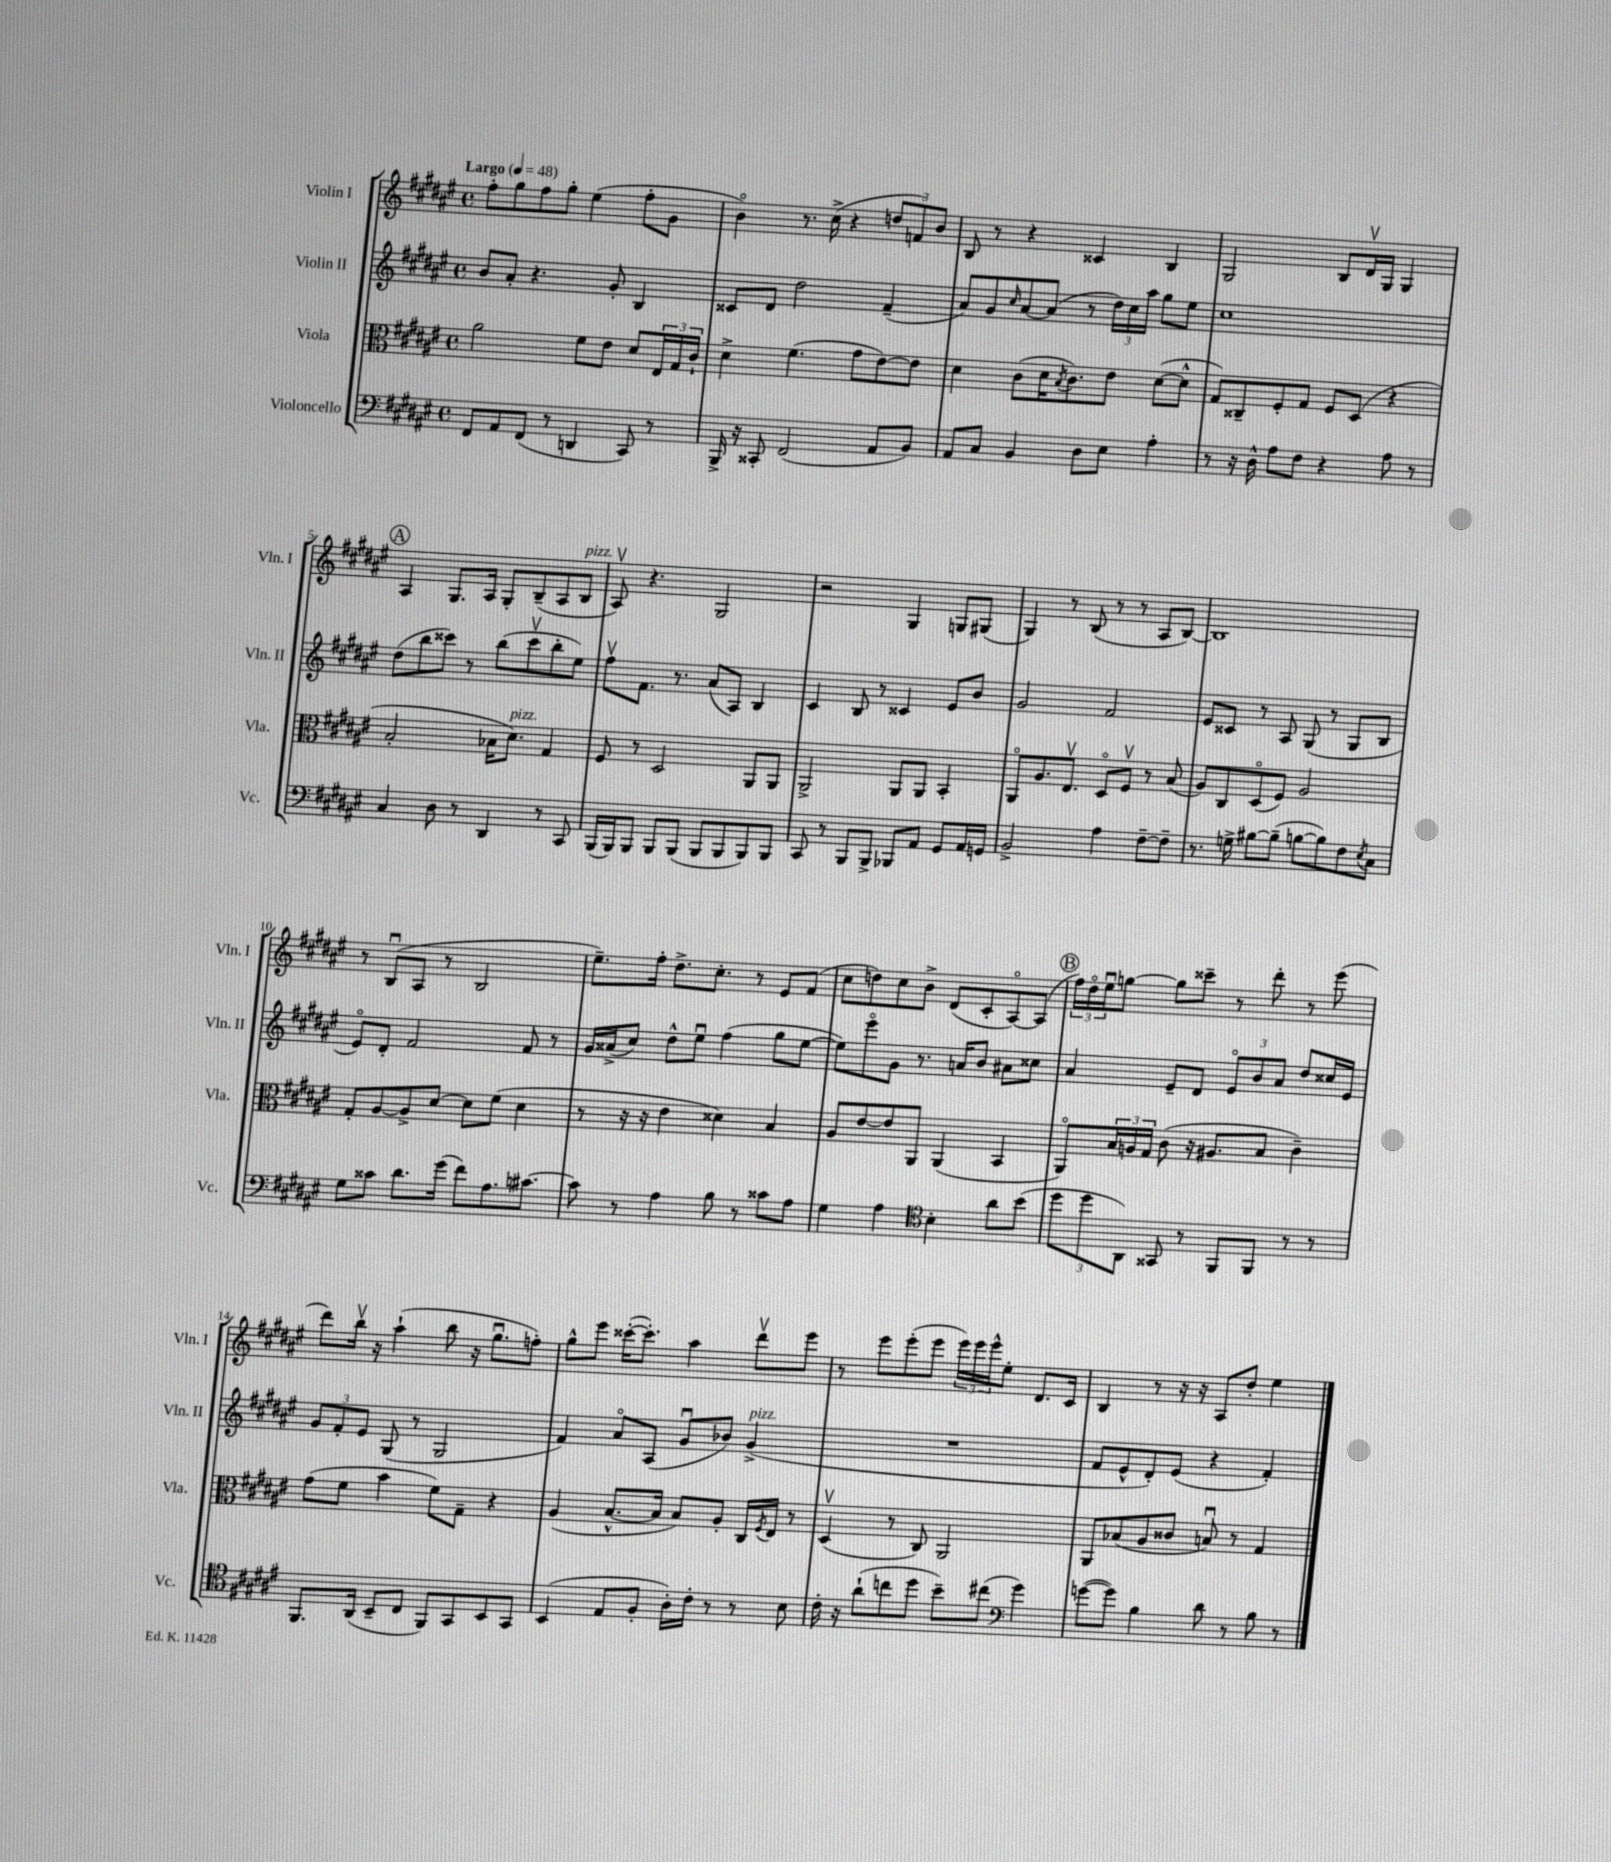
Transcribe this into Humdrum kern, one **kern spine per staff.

**kern	**kern	**kern	**kern
*part4	*part3	*part2	*part1
*staff4	*staff3	*staff2	*staff1
*I"Violoncello	*I"Viola	*I"Violin II	*I"Violin I
*I'Vc.	*I'Vla.	*I'Vln. II	*I'Vln. I
*clefF4	*clefC3	*clefG2	*clefG2
*k[f#c#g#d#a#e#]	*k[f#c#g#d#a#e#]	*k[f#c#g#d#a#e#]	*k[f#c#g#d#a#e#]
*M4/4	*M4/4	*M4/4	*M4/4
*met(c)	*met(c)	*met(c)	*met(c)
*MM48	*MM48	*MM48	*MM48
=1	=1	=1	=1
!	!	!	!LO:TX:a:B:t=Largo
8FF#/L	2a#\	8b/L	8ff#'\L
8AA#/	.	8a#'/J	8gg#\
(8FF#/J	.	4.r	8ff#\
8r	.	.	8gg#'\J
4DDn/	8f#\L	.	(4ee#\
.	8e#\J	8g#'/	.
8CC#/)	8d#/L	4B/	8ff#'\L
8r	24E#/L	.	8g#\J
.	24G#/	.	.
.	24c#`/JJ	.	.
=2	=2	=2	=2
16BBB^/	4d#^\	8c##X/L	4b\)
16r	.	.	.
8CC##X'/	.	8d#/J	.
(2FF#/	(4.f#\	2dd#\	8.r
.	.	.	(16cc#^\
.	.	.	4r
.	8g#\L	.	.
8AA#/L	[8e#\)	(4f#~/	12ddn/L
.	.	.	12fn/)
8BB/J)	8e#\J]	.	.
.	.	.	12b/J
=3	=3	=3	=3
8AA#/L	4d#\	8a#/L)	8B/
8C#/J	.	8g#/	8r
.	.	16qqcc#/	.
4BB/	(8c#\L	[8a#/	4r
.	16d#\K	(8a#/J]	.
.	8qB/	.	.
.	8.c#\)	.	.
8D#\L	.	8r	4c##X/
8E#\J	8e#\J	24dd#\LL)	.
.	.	24cc#\	.
.	.	24aa#\JJ	.
4A#'\	([8d#\L	8gg#\L	4B/
.	8d#^^\J]	8ee#\J	.
=4	=4	=4	=4
8r	8G#/L)	1cc#	2G#/
16r	8C##X~/	.	.
16D#^^\	.	.	.
8A#\L	8F#'/	.	.
8F#\J	8G#/J	.	.
4r	8F#/L	.	8B/L
.	(8D#/J	.	16d#v/L
.	.	.	16G#/JJ
8A#\	4r	.	4G#/
8r	.	.	.
!!LO:LB:g=z
!!LO:REH:place=s1:t=A
=5	=5	=5	=5
4C#/	2B'/	(8dd#\L	4A#/
.	.	8bb\	.
8D#\	.	8ccc##X\J)	8.G#/L
8r	.	8r	.
.	.	.	16A#/Jk
4DD#/	16B-X\KL	(8bb\L	8G#'/L
!	!LO:TX:a:i:t=pizz.	!	!
.	8.d#\J)	.	.
.	.	8ccc##v\	(8B~/
8r	4G#/	8bb'\	8A#/
!	!	!	!LO:TX:a:i:t=pizz.
8CC#/	.	8ee#\J)	8B/J
=6	=6	=6	=6
(16BBB/LL	8F#/	8ff#v\L	8A#v/)
16BBB/J)	.	.	.
8BBB/J	8r	8.f#\J	4.r
8BBB/L	2D#/	.	.
.	.	8.r	.
(8BBB/J	.	.	.
8BBB/L	.	(8a#/L	2G#/
8BBB/	.	8A#/J)	.
8BBB/)	8AA#/L	4B/	.
8BBB/J	8AA#/J	.	.
=7	=7	=7	=7
8CC#/	2AA#^/	4c#/	2r
8r	.	.	.
8BBB/L	.	8B/	.
8BBB^/J	.	8r	.
8BBB-X/L	8AA#/L	4c##X/	4G#/
8AA#/J	8AA#/J	.	.
8GG#/L	4BB'/	8e#/L	8Gn/L
16AA#/L	.	8b/J	(8G#X/J
16GGn/JJ	.	.	.
=8	=8	=8	=8
2BB^/	8AA#/L	2g#/	4G#/)
.	8.A#/	.	.
.	.	.	8r
.	8.E#v/J	.	.
.	.	.	(8B/
4A#\	8D#/L	2f#/	8r
.	8F#v/J	.	8r
[8F#~\L	8r	.	8A#/L
8F#~\J]	(8B/	.	[8B/J)
=9	=9	=9	=9
8.r	8A#/L)	8e#/L	1B]
.	8C#/	8c##X/J	.
16Gn^\	.	.	.
[8B#X\L	(8D#/	8r	.
(8B#~\J]	8F#/J)	8A#/	.
[8Bn\L	2A#/	(8G#/	.
8B\])	.	8r	.
8F#\	.	8G#/L	.
8qE#/	.	.	.
8C#\J	.	8B/J	.
!!LO:LB:g=z
=10	=10	=10	=10
8G#\L	8G#'/L	8e#/L)	8r
8c##X\J	[8A#/	8d#'/J	(8Bu/L
8.d#\L	8A#^/]	2f#/	8A#/J
.	[8d#/J	.	8r
(16g#\Jk	.	.	.
8f#\L)	8d#\L]	.	2B/
8.A#\	(8f#\J	.	.
.	4d#\	8f#/	.
[8.c#X\J	.	.	.
.	.	8r	.
=11	=11	=11	=11
8c#\]	8r	16g#/LL	8.ee#~\L)
.	.	(16a##X^/J	.
8r	16r	8cc#/J)	.
.	16r	.	16ff#'\Jk
4A#\	4e#\	8dd#^^\L	8.dd#^\L
.	.	8ee#u\J	.
.	.	.	8.cc#'\J
8B\	4d##X\)	(4ff#\	.
8r	.	.	8r
8c##X\L	4B/	8gg#\L	8e#/L
8A#\J	.	[8ee#\J	(8f#/J
=12	=12	=12	=12
4G#\	8A#/L	8ee#\L])	8cc#\L
.	[8e#/	8eee#\	8ddn\)
4A#\	8e#/]	8g#\J	8cc#\
.	8AA#/J	8.r	8b^\J
*clefC4	*	*	*
4B'\	(4AA#/	.	(8d#/L
.	.	16an/KL	.
.	.	8b/J	8c#'/
8a#\L	4BB/	8a#X\L	[8A#/)
(8b\J	.	8cc##X\J	(8A#/J]
!!LO:REH:place=s1:t=B
=13	=13	=13	=13
12dd#\L	8AA#/L)	4a#/	24ff#\LL)
.	.	.	24dd#\
12dd#\	.	.	24ee#u\J
.	24B/L	.	[8ggn\J
12AA#\J)	24An/	.	.
.	24G#/JJ	.	.
8GG##X/	(8c#\	8e#~/L	8gg\L]
8r	16r	8d#/J	8ccc##X~\J
.	8.A#X/L	.	.
8FF#/L	.	12e#/L	8r
.	.	12b/	.
8FF#/J	8B/J	.	8ddd#'\
.	.	12a#/J	.
8r	4c#~\)	8dd#/L	8r
8r	.	16cc##X/L	(8eee#\
.	.	16e#/JJ	.
!!LO:LB:g=z
=14	=14	=14	=14
8.FF#/L	(8g#\L	12g#/L	8ddd#\L)
.	.	12f#'/	.
.	8f#\J	.	16bbv\Jk
.	.	12e#/J	.
(16AA#/Jk	.	.	16r
8BB~/L	4b\	(8G#/	(4aa#`\
8C#/J	.	8r	.
8FF#/L)	8f#\L)	2G#/	8bb\
8GG#/	8G#~\J	.	16r
.	.	.	8.gg#u\L
8BB/	4r	.	.
8GG#/J	.	.	8ffn'\J)
=15	=15	=15	=15
(4BB/	(4A#/	4f#/)	8gg#^^\L
.	.	.	8eee#\J
8E#/L	[8.B^^/L	8a#/L	([16ccc##X'\KL
.	.	.	8.ccc##'\J])
8F#'/J	.	(8A#/J	.
.	16B/Jk]	.	.
16A#'\LL)	8B/L)	8g#u/L	4aa#\
16c#'\JJ	.	.	.
8r	8A#'/J	8b-X/J)	.
!	!	!LO:TX:a:i:t=pizz.	!
8r	16C#/LL	(4g#^/	8ddd#v\L
.	8qF#/	.	.
.	16E#/JJ	.	.
8B\	8r	.	8eee#\J
=16	=16	=16	=16
16c#'\	(4D#v/	1r	8r
16r	.	.	.
(8a#`\L	.	.	8eee#\L
8ccn\	8r	.	(8eee#'\
8dd#\J	8C#/)	.	8eee#\J
8b~\L)	2AA#/	.	24eee#\LL)
.	.	.	24eee#\
.	.	.	24eee#^^\J
(8cc#X\J	.	.	8ee#'\J
*clefF4	*	*	*
4g#\)	.	.	8.d#/L
.	.	.	16c#/Jk
=17	=17	=17	=17
([8gn\L	8AA#/L	8f#/L	4B/
8g\J])	(8B-X/	8e#^^/	.
4B\	8A#/	8d#'/)	8r
.	8c##X/J	(8e#/J	16r
.	.	.	16r
8d#\	8Bnu/)	4r	8A#/L
8r	8r	.	8dd#'/J
8B\	4G#/	4f#'/)	4ee#\
8r	.	.	.
==	==	==	==
*-	*-	*-	*-
